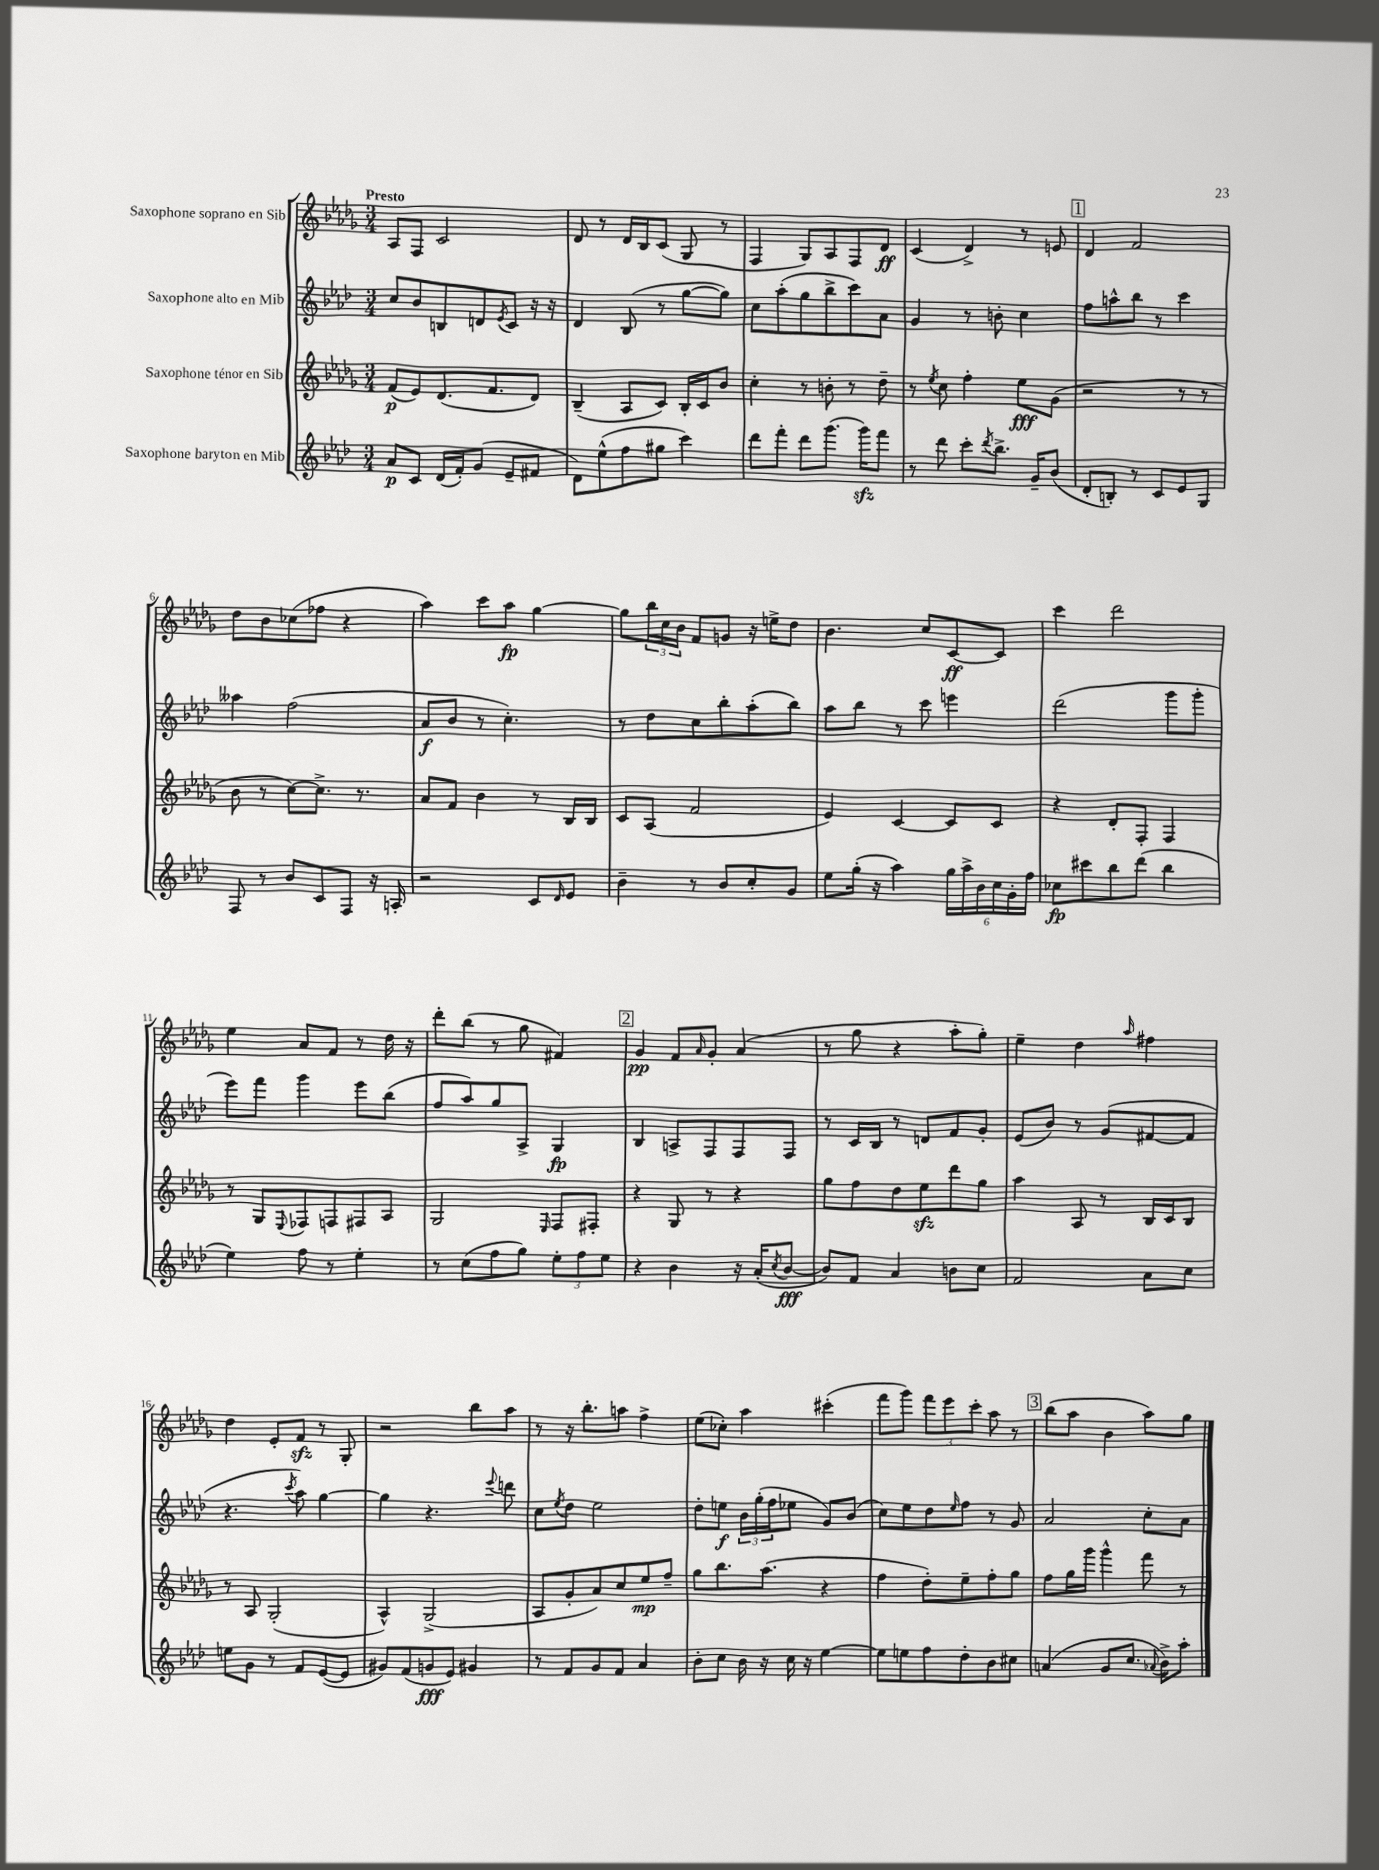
<<
\new StaffGroup <<
\new Staff = "s0" \with { instrumentName = "Saxophone soprano en Sib" } {
    \clef treble \key des \major \numericTimeSignature \time 3/4 \tempo "Presto"
    aes8 f8 c'2 |
    des'8 r8 des'16 bes16 c'8( ges8 r8 |
    f4 ges8) aes8 f8 des'8\ff |
    c'4( des'4->) r8 e'8 |
    \mark \markup { \box "1" } des'4 f'2 |
    des''8 bes'8 ces''8( fes''8 r4 |
    aes''4) c'''8 aes''8\fp ges''4~ |
    ges''8 \tuplet 3/2 { bes''16 c''16 bes'16 } f'8 g'8 r16 e''16-> des''8 |
    bes'4. c''8 c'8~\ff c'8 |
    c'''4 des'''2 |
    ees''4 aes'8 f'8 r8 des''16 r16 |
    des'''8-. bes''8( r8 ges''8 fis'4) |
    \mark \markup { \box "2" } ges'4\pp f'8 \grace { aes'16 } ges'8-. aes'4( |
    r8 ges''8 r4 aes''8-. ges''8-.) |
    ees''4-- des''4 \grace { aes''16 } fis''4 |
    des''4 ees'8-. f'8\sfz r8 ges8-. |
    r2 bes''8 aes''8 |
    r8 r16 bes''8.-. a''8 f''4-> |
    ees''8( ces''8-.) aes''4 cis'''4-.( |
    f'''8 ges'''8) \tuplet 3/2 { f'''8 ees'''8 c'''8-. } aes''8 r8 |
    \mark \markup { \box "3" } bes''8( aes''8 bes'4 aes''8) ges''8 \bar "|." |
}
\new Staff = "s1" \with { instrumentName = "Saxophone alto en Mib" } {
    \clef treble \key aes \major \numericTimeSignature \time 3/4
    c''8 bes'8 b8 d'8 \acciaccatura { ees'8 } c'8 r16 r16 |
    des'4 bes8( r8 g''8~ g''8) |
    c''8 aes''8-.( g''8 bes''8-> c'''8) aes'8 |
    g'4 r8 b'8-. c''4 |
    \mark \markup { \box "1" } f''8 a''8-^ bes''8 r8 c'''4 |
    aeses''4 f''2( |
    aes'8\f bes'8 r8 c''4.-.) |
    r8 des''8 c''8 bes''8-. aes''8-.( bes''8) |
    aes''8 bes''8 r8 c'''8 e'''4 |
    des'''2( g'''8 g'''8-. |
    ees'''8) f'''8 g'''4 ees'''8 bes''8( |
    f''8 aes''8) g''8 aes8-> g4\fp |
    \mark \markup { \box "2" } bes4 a8-> f8 f8 f8 |
    r8 c'16 bes16 r8 d'8 f'8 g'8-. |
    ees'8( bes'8) r8 g'8( fis'8~ fis'8 |
    r4. \acciaccatura { c'''8 } aes''8) g''4~ |
    g''4 r4. \appoggiatura { ees'''8 } d'''8 |
    c''8 \acciaccatura { ees''8 } des''8 ees''2 |
    des''8-. e''8\f \tuplet 3/2 { bes'16 g''16-.( f''16 } ees''8 g'8) bes'8( |
    c''8) ees''8 des''8 \grace { ees''16 } f''8 r8 g'8 |
    \mark \markup { \box "3" } aes'2 c''8-. aes'8 \bar "|." |
}
\new Staff = "s2" \with { instrumentName = "Saxophone ténor en Sib" } {
    \clef treble \key des \major \numericTimeSignature \time 3/4
    f'8\p( ees'8) des'8.( f'8. des'8) |
    bes4--( aes8 c'8) bes16-. c'16 bes'8 |
    c''4-. r8 b'8-. r8 des''8-- |
    r8 \acciaccatura { ees''8 } c''8 f''4-. ees''8\fff ges'8( |
    \mark \markup { \box "1" } r2 r8 r8 |
    bes'8 r8 c''8~) c''8.-> r8. |
    aes'8 f'8 bes'4 r8 bes16 bes16 |
    c'8 aes8( f'2 |
    ees'4) c'4~ c'8 c'8 |
    r4 des'8-. f8-. f4 |
    r8 ges8 \appoggiatura { ees8 } fes8 f8 fis8 aes8 |
    ges2 \grace { ees16 } f8 fis8-. |
    \mark \markup { \box "2" } r4 ges8 r8 r4 |
    ges''8 f''8 des''8 ees''8\sfz des'''8 ges''8 |
    aes''4 aes8 r8 bes16 c'16 bes8 |
    r8 aes8 ges2-.( |
    aes4-^) ges2->( |
    aes8 ges'8-. aes'8) c''8 ees''8\mp f''8-- |
    ges''8 bes''8. aes''8.( r4 |
    f''4 des''8-.) ees''8-- f''8-. ges''8 |
    \mark \markup { \box "3" } f''8 ges''16 ges'''16 ges'''4-^ f'''8 r8 \bar "|." |
}
\new Staff = "s3" \with { instrumentName = "Saxophone baryton en Mib" } {
    \clef treble \key aes \major \numericTimeSignature \time 3/4
    aes'8\p c'8 des'16( f'16-.) g'8( ees'8-- fis'8 |
    des'8) ees''8-^( f''8 gis''8 c'''4) |
    des'''8 f'''8-. des'''8 g'''8.( g'''16\sfz) f'''8 |
    r8 des'''8 c'''8-. \acciaccatura { des'''8 } bes''8.-> g'16-- bes'8( |
    \mark \markup { \box "1" } des'8-. b8-.) r8 c'8 ees'8 g8 |
    f8 r8 bes'8 c'8 f8 r16 a16-. |
    r2 c'8 \grace { des'16 } ees'8 |
    bes'4-- r8 bes'8 c''8-. g'8 |
    ees''8 g''16-.( r16 aes''4) \tuplet 6/4 { g''16 aes''16-> bes'16 c''16 g'16-. f''16 } |
    ces''8\fp cis'''8 bes''8 des'''8( bes''4 |
    ees''4) f''8 r8 ees''4-. |
    r8 c''8( f''8 g''8) \tuplet 3/2 { ees''8-. f''8 ees''8 } |
    \mark \markup { \box "2" } r4 bes'4 r16 aes'16-.( \acciaccatura { c''8 } bes'8~\fff |
    bes'8) f'8 aes'4 b'8 c''8 |
    f'2 aes'8 c''8 |
    e''8 g'8 r8 f'8 ees'8~( ees'8 |
    gis'8) f'8( g'8\fff ees'8) gis'4 |
    r8 f'8 g'8 f'8 aes'4 |
    bes'8-. c''8 bes'16 r16 c''16 r16 ees''4~ |
    ees''8 e''8 f''8 des''8-. bes'8 cis''8 |
    \mark \markup { \box "3" } a'4( g'8 c''8. \appoggiatura { aes'8 } bes'16->) aes''8-. \bar "|." |
}
>>
>>
